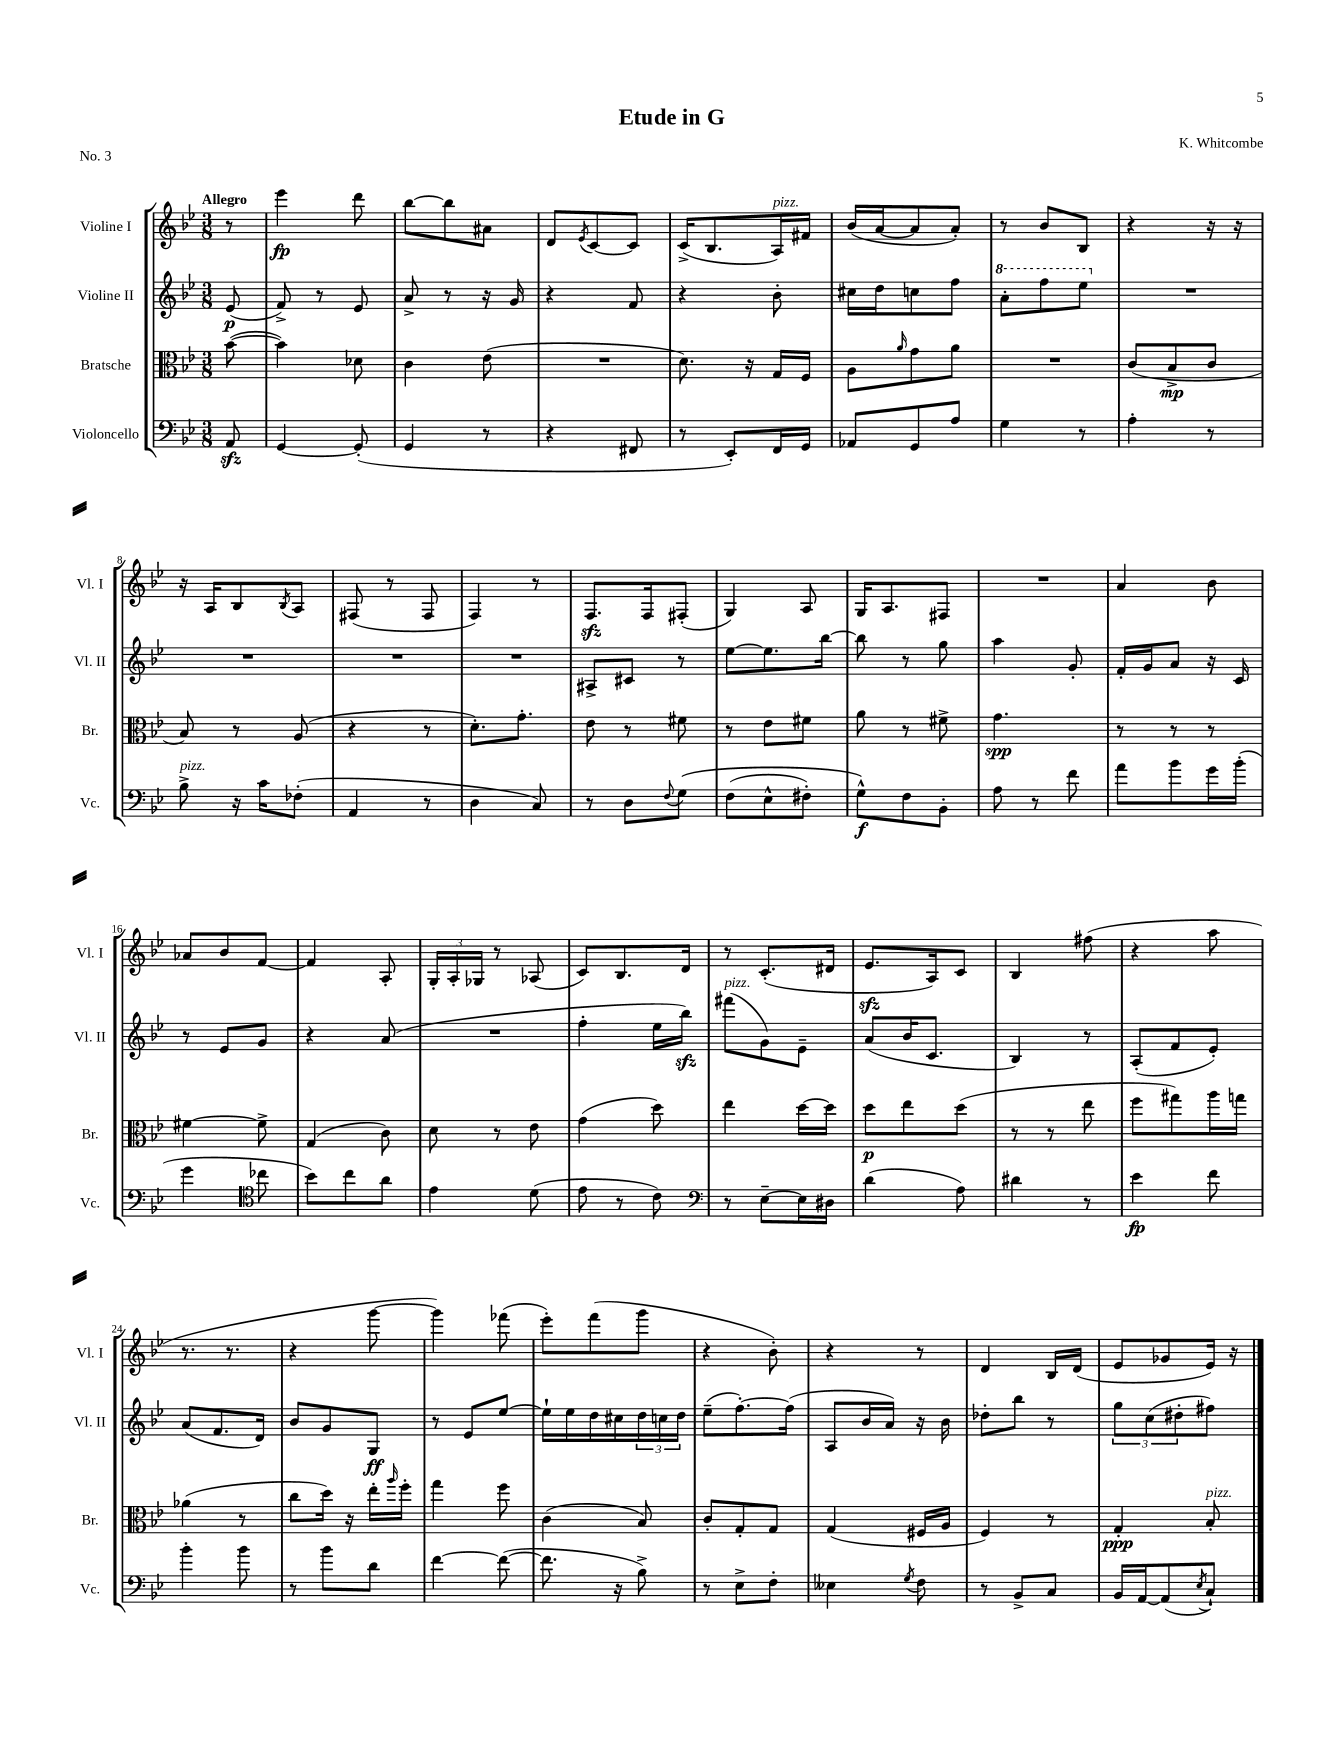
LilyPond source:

\header { title = "Etude in G" composer = "K. Whitcombe" piece = "No. 3" }
<<
\new StaffGroup <<
\new Staff = "s0" \with { instrumentName = "Violine I" shortInstrumentName = "Vl. I" } {
    \clef treble \key bes \major \numericTimeSignature \time 3/8 \partial 8 \tempo "Allegro"
    r8 |
    ees'''4\fp d'''8 |
    bes''8~ bes''8 ais'8 |
    d'8 \acciaccatura { ees'8 } c'8~ c'8 |
    c'16->( bes8. a16^\markup { \italic "pizz." }) fis'16 |
    bes'16( a'16~ a'8 a'8-.) |
    r8 bes'8 bes8 |
    r4 r16 r16 |
    r16 a16 bes8 \acciaccatura { bes8 } a8 |
    fis8( r8 fis8 |
    f4) r8 |
    f8.\sfz f16 fis8-.( |
    g4) a8 |
    g16 a8. fis8 |
    R4. |
    a'4 bes'8 |
    aes'8 bes'8 f'8~ |
    f'4 a8-. |
    \tuplet 3/2 { g16-. a16-. ges16 } r8 aes8( |
    c'8) bes8. d'16 |
    r8 c'8.-.( dis'16 |
    ees'8.\sfz a16) c'8 |
    bes4 fis''8( |
    r4 a''8 |
    r8. r8. |
    r4 g'''8~ |
    g'''4) fes'''8( |
    ees'''8-.) f'''8( g'''8 |
    r4 bes'8-.) |
    r4 r8 |
    d'4 bes16 d'16( |
    ees'8 ges'8 ees'16) r16 \bar "|." |
}
\new Staff = "s1" \with { instrumentName = "Violine II" shortInstrumentName = "Vl. II" } {
    \clef treble \key bes \major \numericTimeSignature \time 3/8 \partial 8
    ees'8\p( |
    f'8->) r8 ees'8 |
    a'8-> r8 r16 g'16 |
    r4 f'8 |
    r4 bes'8-. |
    cis''16 d''16 c''8 f''8 |
    \ottava #1 a''8-. f'''8 ees'''8 \ottava #0 |
    R4. |
    R4. |
    R4. |
    R4. |
    ais8-> cis'8 r8 |
    ees''8~ ees''8. bes''16~ |
    bes''8 r8 g''8 |
    a''4 g'8-. |
    f'16-. g'16 a'8 r16 c'16 |
    r8 ees'8 g'8 |
    r4 a'8( |
    R4. |
    f''4-. ees''16 bes''16\sfz) |
    fis'''8^\markup { \italic "pizz." }( g'8) ees'8-- |
    a'8( bes'16 c'8. |
    bes4) r8 |
    a8-.( f'8 ees'8-.) |
    a'8( f'8. d'16) |
    bes'8 g'8 g8\ff |
    r8 ees'8 ees''8~ |
    ees''16-! ees''16 d''16 cis''16 \tuplet 3/2 { d''16 c''16 d''16 } |
    ees''8--( f''8.~-.) f''16( |
    a8 bes'16 a'16) r16 bes'16 |
    des''8-. bes''8 r8 |
    \tuplet 3/2 { g''8 c''8( dis''8-. } fis''8) \bar "|." |
}
\new Staff = "s2" \with { instrumentName = "Bratsche" shortInstrumentName = "Br." } {
    \clef alto \key bes \major \numericTimeSignature \time 3/8 \partial 8
    bes'8~( |
    bes'4) des'8 |
    c'4 ees'8( |
    R4. |
    d'8.) r16 g16 f16 |
    a8 \grace { a'16 } g'8 a'8 |
    R4. |
    c'8( bes8->\mp c'8 |
    bes8) r8 a8( |
    r4 r8 |
    d'8.-.) g'8.-. |
    ees'8 r8 fis'8 |
    r8 ees'8 fis'8 |
    a'8 r8 fis'8-> |
    g'4.\spp |
    r8 r8 r8 |
    fis'4~ fis'8-> |
    g4( c'8) |
    d'8 r8 ees'8 |
    g'4( d''8) |
    ees''4 d''16~ d''16 |
    d''8\p ees''8 d''8( |
    r8 r8 ees''8 |
    f''8 gis''8) a''16 g''16 |
    aes'4( r8 |
    c''8 d''16) r16 ees''16-. \grace { a''16 } f''16-. |
    g''4 f''8 |
    c'4( bes8) |
    c'8-. g8-. g8 |
    g4( fis16 a16 |
    f4) r8 |
    g4-.\ppp bes8-.^\markup { \italic "pizz." } \bar "|." |
}
\new Staff = "s3" \with { instrumentName = "Violoncello" shortInstrumentName = "Vc." } {
    \clef bass \key bes \major \numericTimeSignature \time 3/8 \partial 8
    a,8\sfz |
    g,4~ g,8-.( |
    g,4 r8 |
    r4 fis,8 |
    r8 ees,8-.) f,16 g,16 |
    aes,8 g,8 a8 |
    g4 r8 |
    a4-. r8 |
    bes8->^\markup { \italic "pizz." } r16 c'16 fes8-.( |
    a,4 r8 |
    d4 c8) |
    r8 d8 \appoggiatura { f8 } g8\( |
    f8( ees8-^ fis8-.) |
    g8-^\f\) f8 bes,8-. |
    a8 r8 f'8 |
    a'8 bes'8 g'16 bes'16-.( |
    g'4 \clef tenor ces''8 |
    bes'8) c''8 a'8 |
    ees'4 d'8( |
    ees'8 r8 c'8) |
    \clef bass r8 ees8~-- ees16 dis16 |
    d'4( a8) |
    dis'4 r8 |
    ees'4\fp f'8 |
    bes'4-. bes'8 |
    r8 bes'8 d'8 |
    f'4~ f'8~( |
    f'8. r16 bes8->) |
    r8 ees8-> f8-. |
    eeses4 \acciaccatura { g8 } f8 |
    r8 bes,8-> c8 |
    bes,16 a,16~ a,8( \acciaccatura { ees8 } c8-!) \bar "|." |
}
>>
>>
